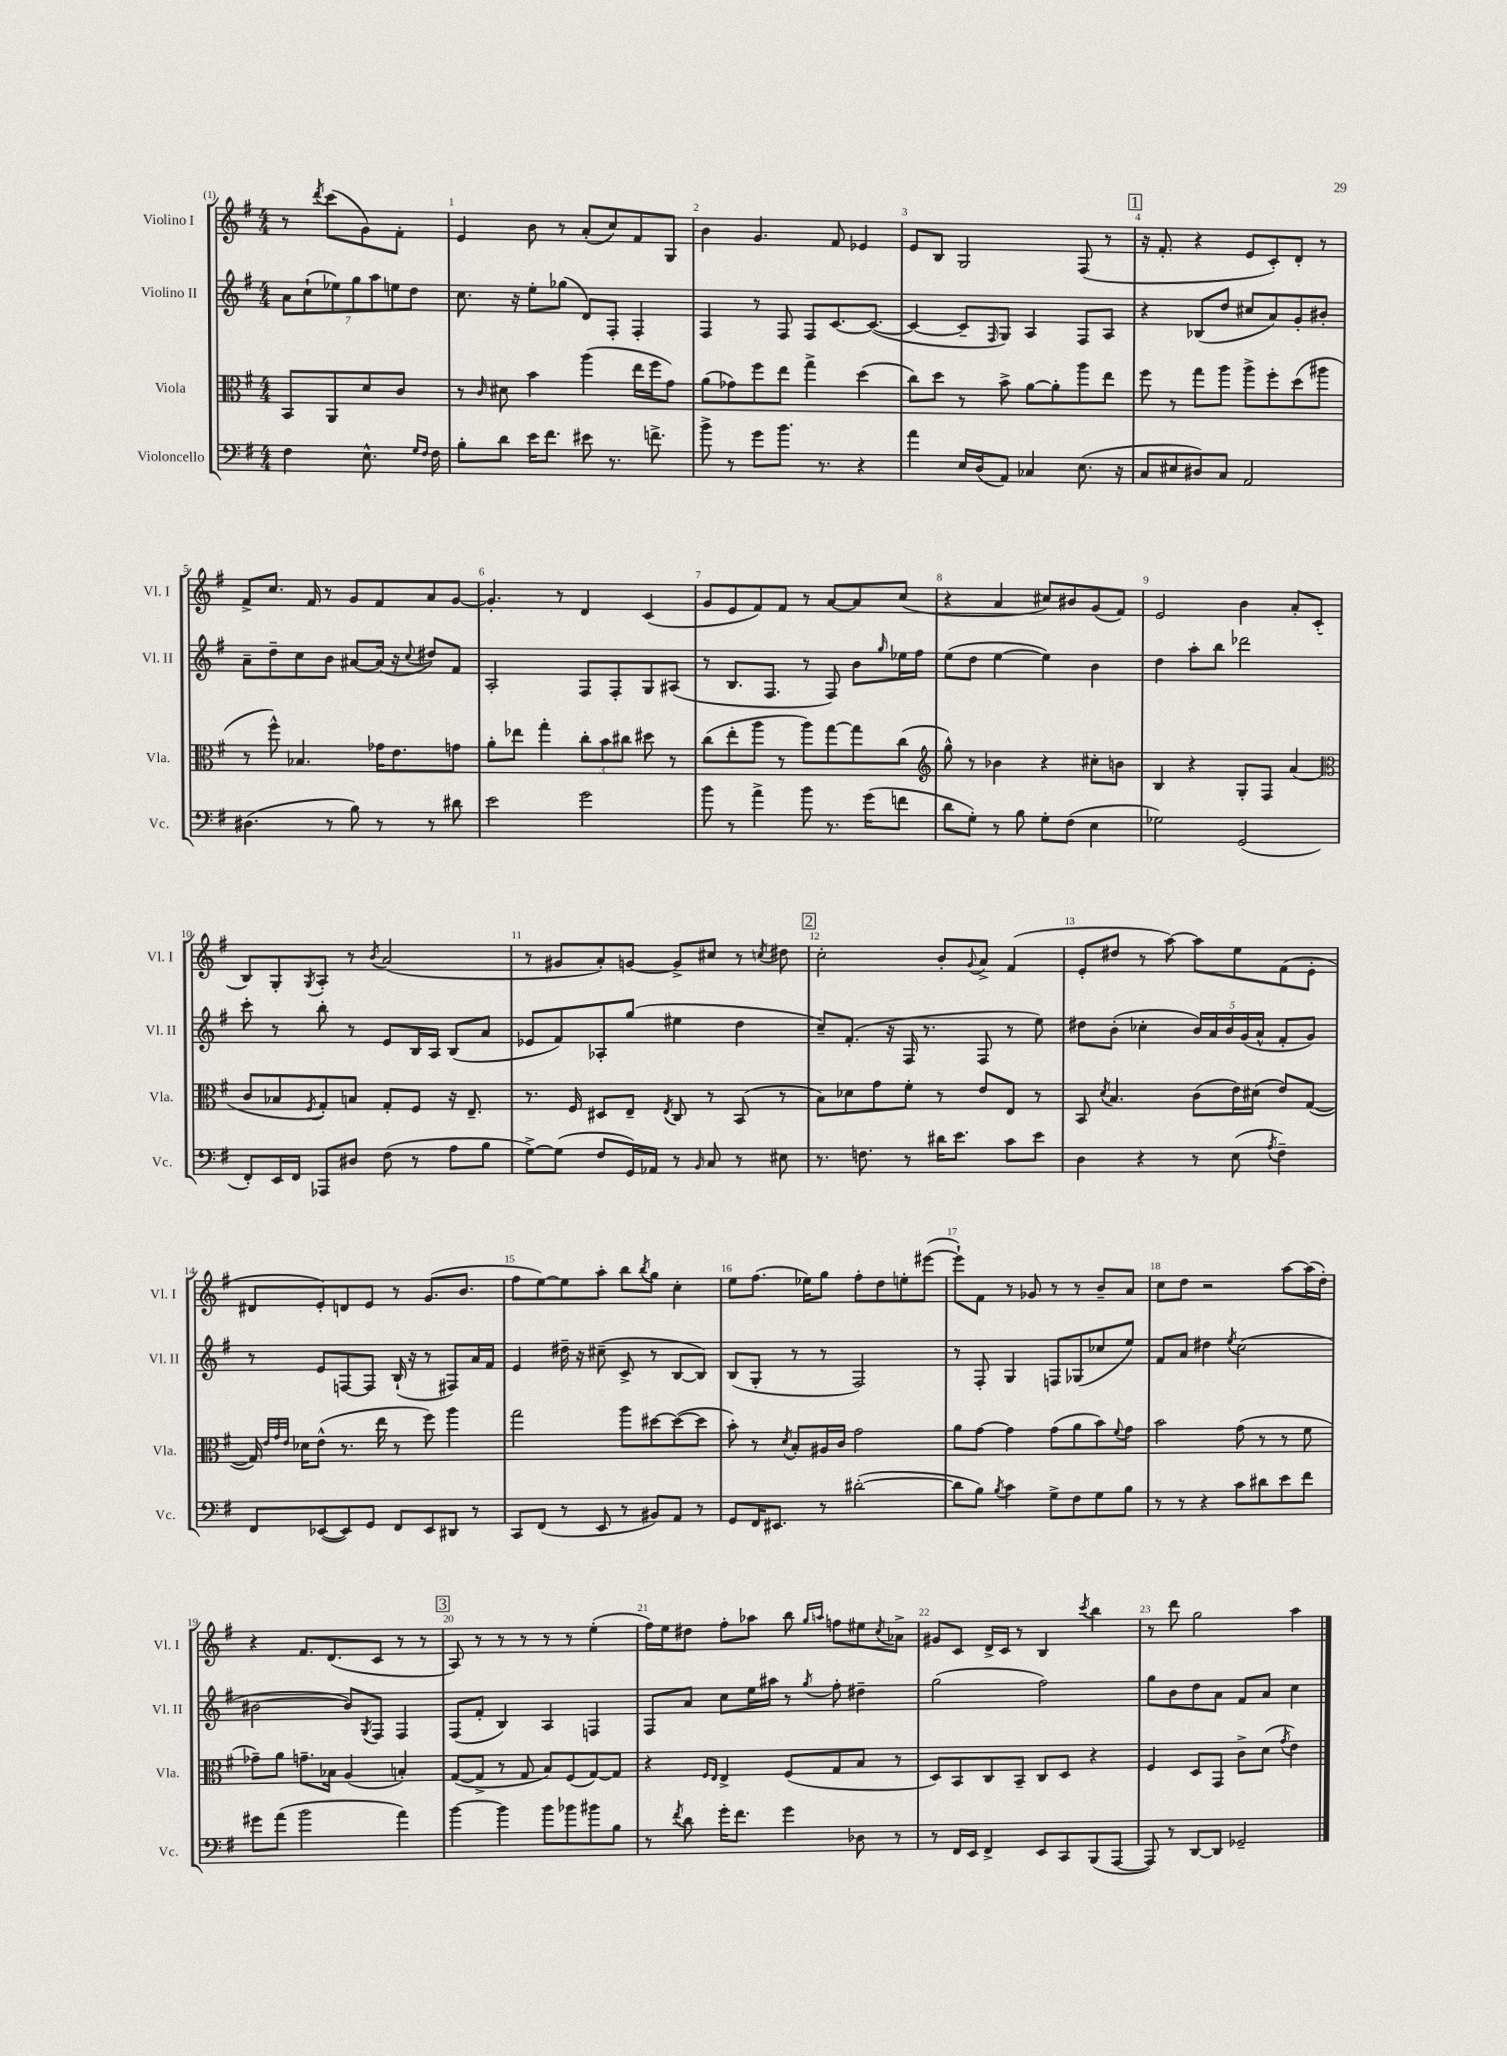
<<
\new StaffGroup <<
\new Staff = "s0" \with { instrumentName = "Violino I" shortInstrumentName = "Vl. I" } {
    \clef treble \key g \major \numericTimeSignature \time 4/4 \partial 2
    r8 \acciaccatura { d'''8 } c'''8( g'8) fis'8-. |
    e'4 b'8 r8 a'8-.( c''8) fis'8 g8 |
    b'4 g'4. fis'8 ees'4 |
    e'8 b8 g2 fis8( r8 |
    \mark \markup { \box "1" } r16 fis'8.-. r4 e'8 c'8-.) d'8-. r8 |
    fis'8-> c''8. fis'16 r8 g'8 fis'8 a'8 g'8~ |
    g'4.-. r8 d'4 c'4( |
    g'8 e'8 fis'8) fis'8 r8 a'8~ a'8 c''8( |
    r4 a'4 cis''8) bis'8 g'8( fis'8) |
    e'2 b'4 a'8-. c'8-.( |
    b8) g8-. \acciaccatura { g8 } a8-. r8 \acciaccatura { b'8 } a'2( |
    r8 gis'8 a'8-.) g'8~ g'8-> cis''8 r8 \acciaccatura { c''8 } dis''8 |
    \mark \markup { \box "2" } c''2-. b'8-. \appoggiatura { g'8 } a'8-> fis'4( |
    e'8-. dis''8 r8 a''8~) a''8 e''8 fis'8( e'8-. |
    dis'8 e'8-.) d'8 e'8 r8 g'8.( b'8. |
    fis''8 e''8~) e''8 a''8-. b''8 \acciaccatura { b''8 } g''8 c''4-. |
    e''8 fis''8.( ees''16) g''8 fis''8-. d''8 e''8-. eis'''8~( |
    eis'''8-!) fis'8 r8 ges'8 r8 r8 b'8-- a'8 |
    c''8 d''8 r2 a''8~ a''16( d''16-.) |
    r4 fis'8. d'8.( c'8 r8 r8 |
    \mark \markup { \box "3" } a8) r8 r8 r8 r8 r8 e''4-.( |
    fis''16) e''16 dis''8 fis''8-. aes''8 b''8 \grace { g''16 a''16 } f''8 eis''8 \acciaccatura { c''8 } aes'8-> |
    gis'8 c'8 d'16-> c'16 r8 b4 \acciaccatura { c'''8 } b''4 |
    r8 d'''8 g''2 a''4 \bar "|." |
}
\new Staff = "s1" \with { instrumentName = "Violino II" shortInstrumentName = "Vl. II" } {
    \clef treble \key g \major \numericTimeSignature \time 4/4 \partial 2
    \tuplet 7/4 { a'8 c''8-!( ees''8) g''8 a''8 e''8 d''8 } |
    c''8. r16 e''8-. ges''8( d'8) fis8-. fis4-. |
    fis4 r8 fis8 fis8 c'8.~ c'8.~( |
    c'4~ c'8-- \grace { fis16 } g8) a4 fis8 a8 |
    \mark \markup { \box "1" } r4 bes8( d''8 cis''8 a'8) g'8-. bis'8-. |
    a'8-- d''8-- c''8 b'8 ais'8~ ais'16( r16 \appoggiatura { c''8 } dis''8) fis'8 |
    a2-. fis8 fis8-. g8 ais8( |
    r8 b8. fis8. r8 fis8) b'8 \grace { g''16 } ees''16 fis''16 |
    e''8( d''8 e''4~ e''4) b'4 |
    d''4 a''8-. b''8 des'''2 |
    c'''8-. r8 b''8-. r8 e'8 b16 a16 b8( a'8 |
    ees'8 fis'8) aes8-. g''8( eis''4 d''4 |
    \mark \markup { \box "2" } c''8--) fis'8.-.( r16 fis16 r8. fis8 r8 e''8) |
    dis''8 b'8-.( ces''4-. \tuplet 5/4 { b'16) a'16 b'16 g'16( a'16-^ } fis'8-. g'8) |
    r8 e'8 f8~ f8 b16-!( r16 r8 fis8) a'16 fis'16 |
    e'4 dis''16-- r16 cis''8--( c'8-> r8 b8~ b8) |
    b8( g8-. r8 r8 fis2) |
    r8 fis8-. g4 f8 ges8( ces''8 e''8) |
    fis'8 a'8 dis''4 \acciaccatura { e''8 } c''2( |
    bis'2~ bis'8) \acciaccatura { g8 } fis8 fis4 |
    \mark \markup { \box "3" } fis8( fis'8-. b4) a4 f4 |
    fis8 a'8 c''8 e''16 ais''16 r8 \acciaccatura { g''8 } fis''8-. dis''4-- |
    g''2( fis''2) |
    g''8 b'8 d''8 a'8 fis'8 a'8 c''4 \bar "|." |
}
\new Staff = "s2" \with { instrumentName = "Viola" shortInstrumentName = "Vla." } {
    \clef alto \key g \major \numericTimeSignature \time 4/4 \partial 2
    b,8 a,8 d'8 c'8 |
    r8 \grace { c'16 } dis'8 b'4 a''4( e''16 fis''16 g'8) |
    a'8( ges'8) fis''8 e''8 g''4-> d''4( |
    c''8) d''8 r8 b'8-> a'8~ a'8-. a''8 e''8 |
    \mark \markup { \box "1" } fis''8 r8 g''8 a''8 a''8-> fis''8-. d''8( ais''8 |
    r8 fis''8-^) bes4. ges'16 e'8. g'8 |
    a'8-. ees''8 g''4-. \tuplet 3/2 { c''8-. b'8 cis''8 } dis''8 r8 |
    c''8( e''8-. a''8 r8 a''8) g''8~ g''8 c''8( |
    \clef treble g''8-^) r8 bes'4 r4 cis''8-. b'8 |
    b4 r4 g8-. fis8 a'4( |
    \clef alto c'8 bes8 \acciaccatura { fis8 } g8-.) b8 g8-. fis8 r16 e8.-- |
    r8. fis16 dis8 e8-- \acciaccatura { e8 } c8 r8 b,8( r8 |
    \mark \markup { \box "2" } b8) des'8 g'8 fis'8-. r8 e'8 e8 r8 |
    b,8 \acciaccatura { d'8 } b4. c'8( e'16) dis'16( e'8) g8~( |
    g16) \grace { e'32 g'32 e'32 } des'16 e'8-^( r8. e''16 r8 fis''8) a''4 |
    g''2 a''8 dis''8~ dis''8~( dis''8 |
    b'8-.) r8 \acciaccatura { d'8 } b8-. ais16 c'16 g'2 |
    a'8 g'8~ g'4 g'8( a'8 b'8) \appoggiatura { fis'8 } g'8 |
    b'2 g'8( r8 r8 fis'8 |
    ges'8--) a'8 g'8.-- bes16 a4( b4-.) |
    \mark \markup { \box "3" } g8~( g8-> r8 g8 b8) fis8( g8~) g8 |
    r4 \grace { fis16 e16 } e4-> fis8( g8 b8 r8 |
    d8) b,8 c8 b,8-- c8 d8 r4 |
    fis4 d8 g,8 c'8-> d'8( \acciaccatura { g'8 } e'4) \bar "|." |
}
\new Staff = "s3" \with { instrumentName = "Violoncello" shortInstrumentName = "Vc." } {
    \clef bass \key g \major \numericTimeSignature \time 4/4 \partial 2
    fis4 e8.-^ \grace { g16 fis16 } fis16 |
    b8-. d'8 e'16 fis'8. eis'8 r8. f'8.-> |
    b'8-> r8 g'8 b'8. r8. r4 |
    a'4 e16 d16( a,8) ces4 e8.( r16 |
    \mark \markup { \box "1" } c8 eis8 dis8) c8 a,2 |
    dis4.( r8 b8) r8 r8 dis'8 |
    e'2 g'2 |
    b'8 r8 a'4-> b'8 r8. g'16( f'8 |
    d'8 g8-.) r8 b8 g8-. fis8( e4 |
    ges2) g,2( |
    fis,8-.) e,16 fis,16 aes,,8 dis8 fis8( r8 a8 b8 |
    g8~->) g8( fis8 g,16) aes,16 r8 \grace { b,16 } c8 r8 eis8 |
    \mark \markup { \box "2" } r8. f8. r8 dis'16 e'8. c'8 e'8 |
    d4 r4 r8 e8( \acciaccatura { a8 } fis4--) |
    fis,8 ees,8~( ees,8) g,8 fis,8 ees,8 dis,8 r8 |
    c,8 fis,8( r8 e,8 r8 bis,8) a,8 r8 |
    g,8 fis,16 eis,8. r8 dis'2~-.( |
    dis'8 b8) \acciaccatura { b8 } c'4 g8-> fis8 g8 b8 |
    r8 r8 r4 c'8 dis'8 e'8 fis'8 |
    gis'8 a'8( b'2 a'4) |
    \mark \markup { \box "3" } b'4~ b'4 b'8 bes'8 bis'8 b8 |
    r8 \acciaccatura { fis'8 } d'8 g'16-. fis'8. g'4 des8 r8 |
    r8 fis,16 e,16 fis,4-> e,8 c,8 b,,8( a,,8~ |
    a,,8) r8 d,8~ d,8 ges,2-- \bar "|." |
}
>>
>>
\layout { \context { \Score \override BarNumber.break-visibility = ##(#f #t #t) barNumberVisibility = #all-bar-numbers-visible } }
